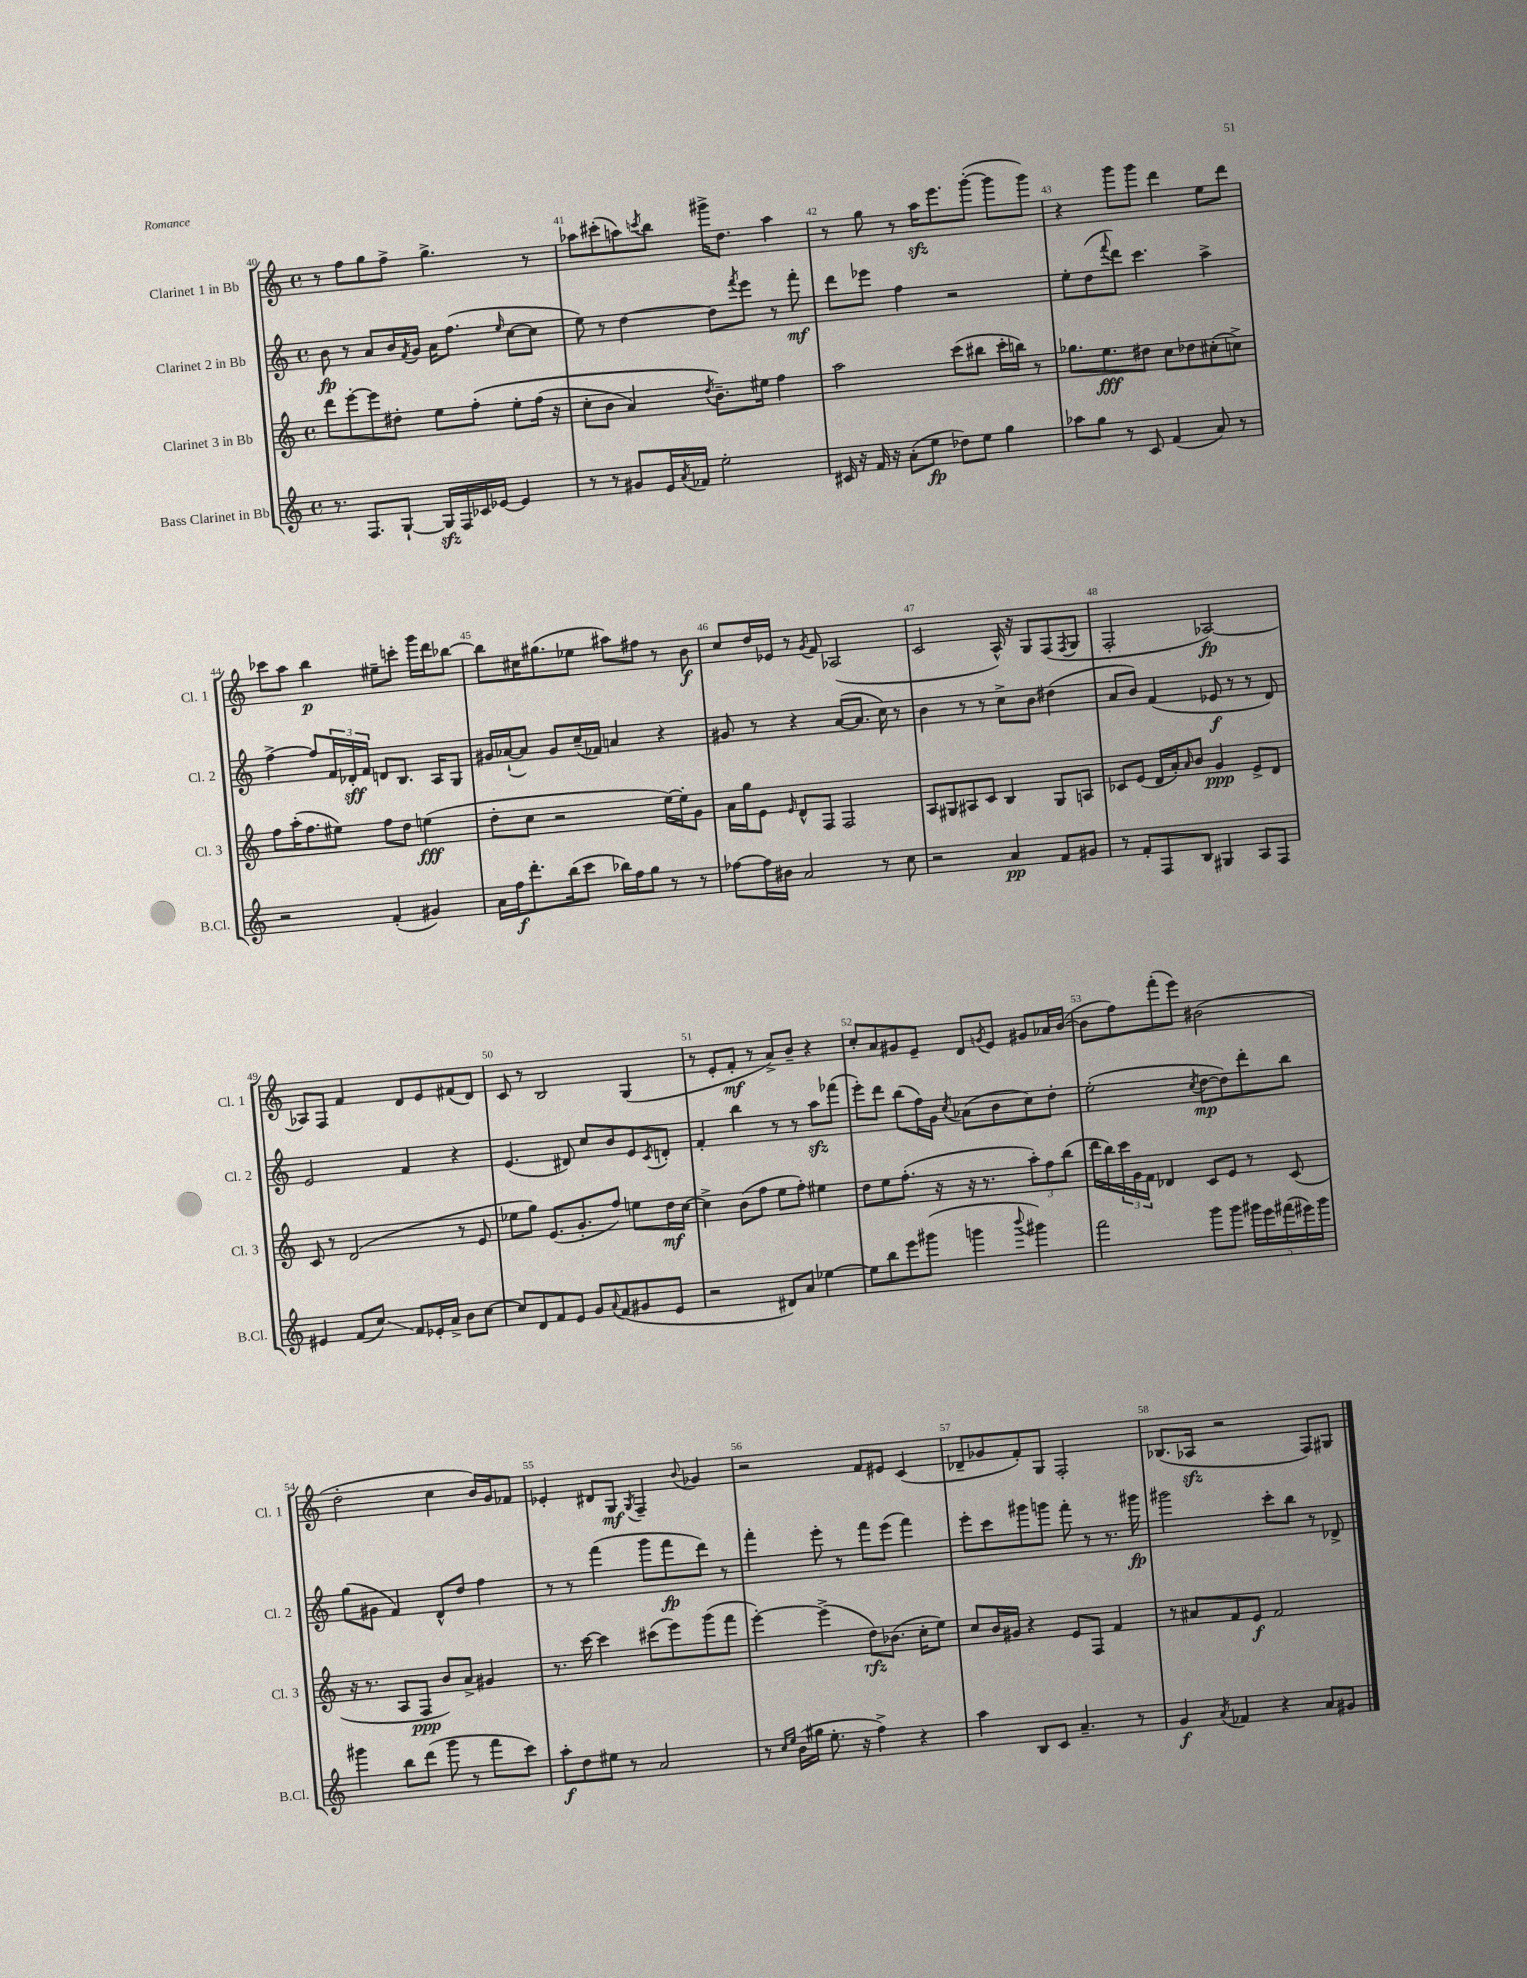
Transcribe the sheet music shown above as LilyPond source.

<<
\new StaffGroup <<
\new Staff = "s0" \with { instrumentName = "Clarinet 1 in Bb" shortInstrumentName = "Cl. 1" } {
    \clef treble \key c \major \defaultTimeSignature \time 4/4
    r8 f''8 g''8 f''8-> g''4.-> r8 |
    aes''8 cis'''8-.( a''8) \acciaccatura { c'''8 } b''8 gis'''16-> d''8. a''4 |
    r8 g''8 r8 a''16\sfz e'''8. g'''8~-.( g'''8 g'''8) |
    r4 g'''8 g'''8 d'''4 e''8 d'''8 |
    ces'''8 a''8 b''4\p eis''8-- c'''8-. g'''16 d'''16 bes''8~ |
    bes''8 cis''16 gis''8.( ees''8 ais''8) fis''8 r8 b'8\f |
    c''8 d''16 ees'16 r8 \acciaccatura { g'8 } f'8 aes2( |
    c'2 a16-^) r16 g8 f8( \acciaccatura { f8 } g8 |
    f2-. aes2~\fp) |
    aes8 f8 f'4 d'8 e'8 fis'8( d'8) |
    c'8 r8 b2 g4( |
    r8 e'8-. f'8-.\mf r8 a'8->) b'8-- r4 |
    c''8-. a'8 gis'8 e'8-- d'8 \acciaccatura { g'8 } e'8 gis'8 aes'16 b'16~( |
    b'8 f''8) f'''8-.( e'''8) bis'2( |
    d''2-. c''4 b'16) g'16 fes'8 |
    ees'4-. dis'8 g8\mf \acciaccatura { g8 } f4-- \appoggiatura { b'8 } ges'4 |
    r2 f'8 eis'8 c'4( |
    des'8-- ges'8 f'8-.) g8 f2-. |
    bes8.( aes16\sfz r2 f8) gis8 \bar "|." |
}
\new Staff = "s1" \with { instrumentName = "Clarinet 2 in Bb" shortInstrumentName = "Cl. 2" } {
    \clef treble \key c \major \defaultTimeSignature \time 4/4
    b'8\fp r8 a'8 b'16 \acciaccatura { f'8 } g'16 a'16 f''8.( \grace { e''16 } c''8~ c''8 |
    e''8) r8 d''4~ d''8 \acciaccatura { f'''8 } e'''8 r8 f'''8-.\mf |
    d'''8 ees'''8 f''4 r2 |
    e''8-. d''8( \appoggiatura { f'''8 } d'''8) c'''4. a''4-> |
    f''4~-> f''8 \tuplet 3/2 { f'16 des'16-.\sff f'16 } d'8 b8. a16 g8 |
    gis'16 aes'16~-!( aes'8) gis'8 c''16--( fes'16) a'4 r4 |
    gis'8 r8 r4 a'8~( a'8. c''16) r8 |
    b'4 r8 r8 c''8-> b'8 dis''4( |
    a'8 b'8) f'4( ees'8\f r8 r8 d'8) |
    e'2 f'4 r4 |
    e'4.( dis'8) c''8 b'8 e'8 \acciaccatura { c'8 } d'8-. |
    f'4-. b''4 r8 r8 a''8\sfz fes'''8( |
    e'''8-.) d'''8 b''8( f''16) g'16 \acciaccatura { c''8 } aes'8( b'8 c''8) d''8-. |
    e''2-.( \acciaccatura { c''8 } d''8~\mp d''8) d'''8-. b''8 |
    g''8( gis'8 f'4) d'8-^ d''8 f''4 |
    r8 r8 f'''4( g'''8 f'''8\fp d'''8) r8 |
    f'''4-. e'''8-. r8 f'''8 e'''8( f'''4) |
    e'''8-. c'''8 gis'''8 g'''8 f'''8-. r8 r8. gis'''16\fp |
    gis'''2 c'''8-. b''8 r8 des'8-> \bar "|." |
}
\new Staff = "s2" \with { instrumentName = "Clarinet 3 in Bb" shortInstrumentName = "Cl. 3" } {
    \clef treble \key c \major \defaultTimeSignature \time 4/4
    d'''8 e'''8~-. e'''8 dis''8-. e''8 f''8-.\( e''8-. f''16( r16 |
    c''8-. b'8 a'4) \acciaccatura { d''8 } b'8.--\) eis''16 f''4 |
    a''2 c'''8( bis''8 c'''16-. b''16) r8 |
    ges''8. e''8.\fff dis''8 c''8 des''8 cis''8-.( c''8->) |
    f''8 a''16-.( f''8. eis''8) f''8 d''8 e''4\fff( |
    d''8-. c''8 r2 e''16~) e''16-. g'8 |
    a'16 g''16 e'8 \grace { e'16 } d'8-^ f8 f2 |
    a8 gis8 ais8 c'8 b4 gis8 a8 |
    ces'8 e'8( d'16 a'16-.) \grace { a'16 } b'8 g'4\ppp e'8-> d'8 |
    c'8 r8 d'2( r8 e'8 |
    ees''8 g''8) e'8.( g'8.-. f''8) e''8 d''16\mf c''16~ |
    c''4-> b'8( f''8 e''8 f''8-.) eis''4 |
    d''8 e''8 f''8.-.( r16 r16 r8. \tuplet 3/2 { a''8-.) f''8 b''8( } |
    d'''16 b''16) \tuplet 3/2 { c'''16 g'16 f'16 } des'4 c'8 e'8 r8 c'8( |
    r16 r8. a8 f8\ppp b'8) a'8-> gis'4 |
    r8. c'''16~ c'''4 cis'''8( e'''8) g'''8( f'''8 |
    e'''4~-.) e'''4->( d''8\rfz) bes'8.( c''16-. e''8) |
    c''8 b'16 gis'16 r4 e'8 f8 f'4 |
    r8 ais'8 f'8 e'8\f f'2 \bar "|." |
}
\new Staff = "s3" \with { instrumentName = "Bass Clarinet in Bb" shortInstrumentName = "B.Cl." } {
    \clef treble \key c \major \defaultTimeSignature \time 4/4
    r8. f8. g8~-! g16\sfz f16 ces'16 ees'16~ ees'4 |
    r8 r8 gis'8 e'16 \acciaccatura { a'8 } fes'16 e''2-. |
    cis'16 r16 f'16 r16 a'8-.( e''8\fp des''8) e''8 g''4 |
    aes''8 g''8 r8 c'8 f'4( a'8) r8 |
    r2 f'4-.( gis'4) |
    a'16 f''16\f d'''8.-. b''16( c'''8 bes''16) f''16 g''8 r8 r8 |
    fes''8~ fes''16 bis'16 a'2 r8 c''8 |
    r2 a'4\pp f'8 gis'8 |
    r8 f'8-. f8 b8 gis4 a8 f8 |
    eis'4 f'8( c''8\glissando) f'8 ees'16-. a'16-> b'8 c''8~ |
    c''8 d'8 f'8 e'8 g'8 \appoggiatura { a'8 } f'8( gis'8 e'8 |
    r2 dis'8) a'8 ees''4~ |
    ees''8 b''8 e'''8 gis'''8( g'''4 \appoggiatura { b'''8 } gis'''4) |
    f'''2 g'''8 g'''8 \tuplet 5/4 { gis'''16 e'''16 fis'''16( eis'''16) gis'''16 } |
    gis'''4 b''8 d'''8( gis'''8 r8 f'''8 c'''8) |
    a''8-.\f d''8 eis''8 r8 a'2 |
    r8 \grace { c''16 e''16 } b'16( gis''16 e''8.-. r16 f''4->) r4 |
    a''4 b8 c'8 a'4.-- r8 |
    g'4\f \acciaccatura { a'8 } fes'4 r4 a'8 gis'8 \bar "|." |
}
>>
>>
\layout { \context { \Score currentBarNumber = #40 \override BarNumber.break-visibility = ##(#f #t #t) barNumberVisibility = #all-bar-numbers-visible } }
